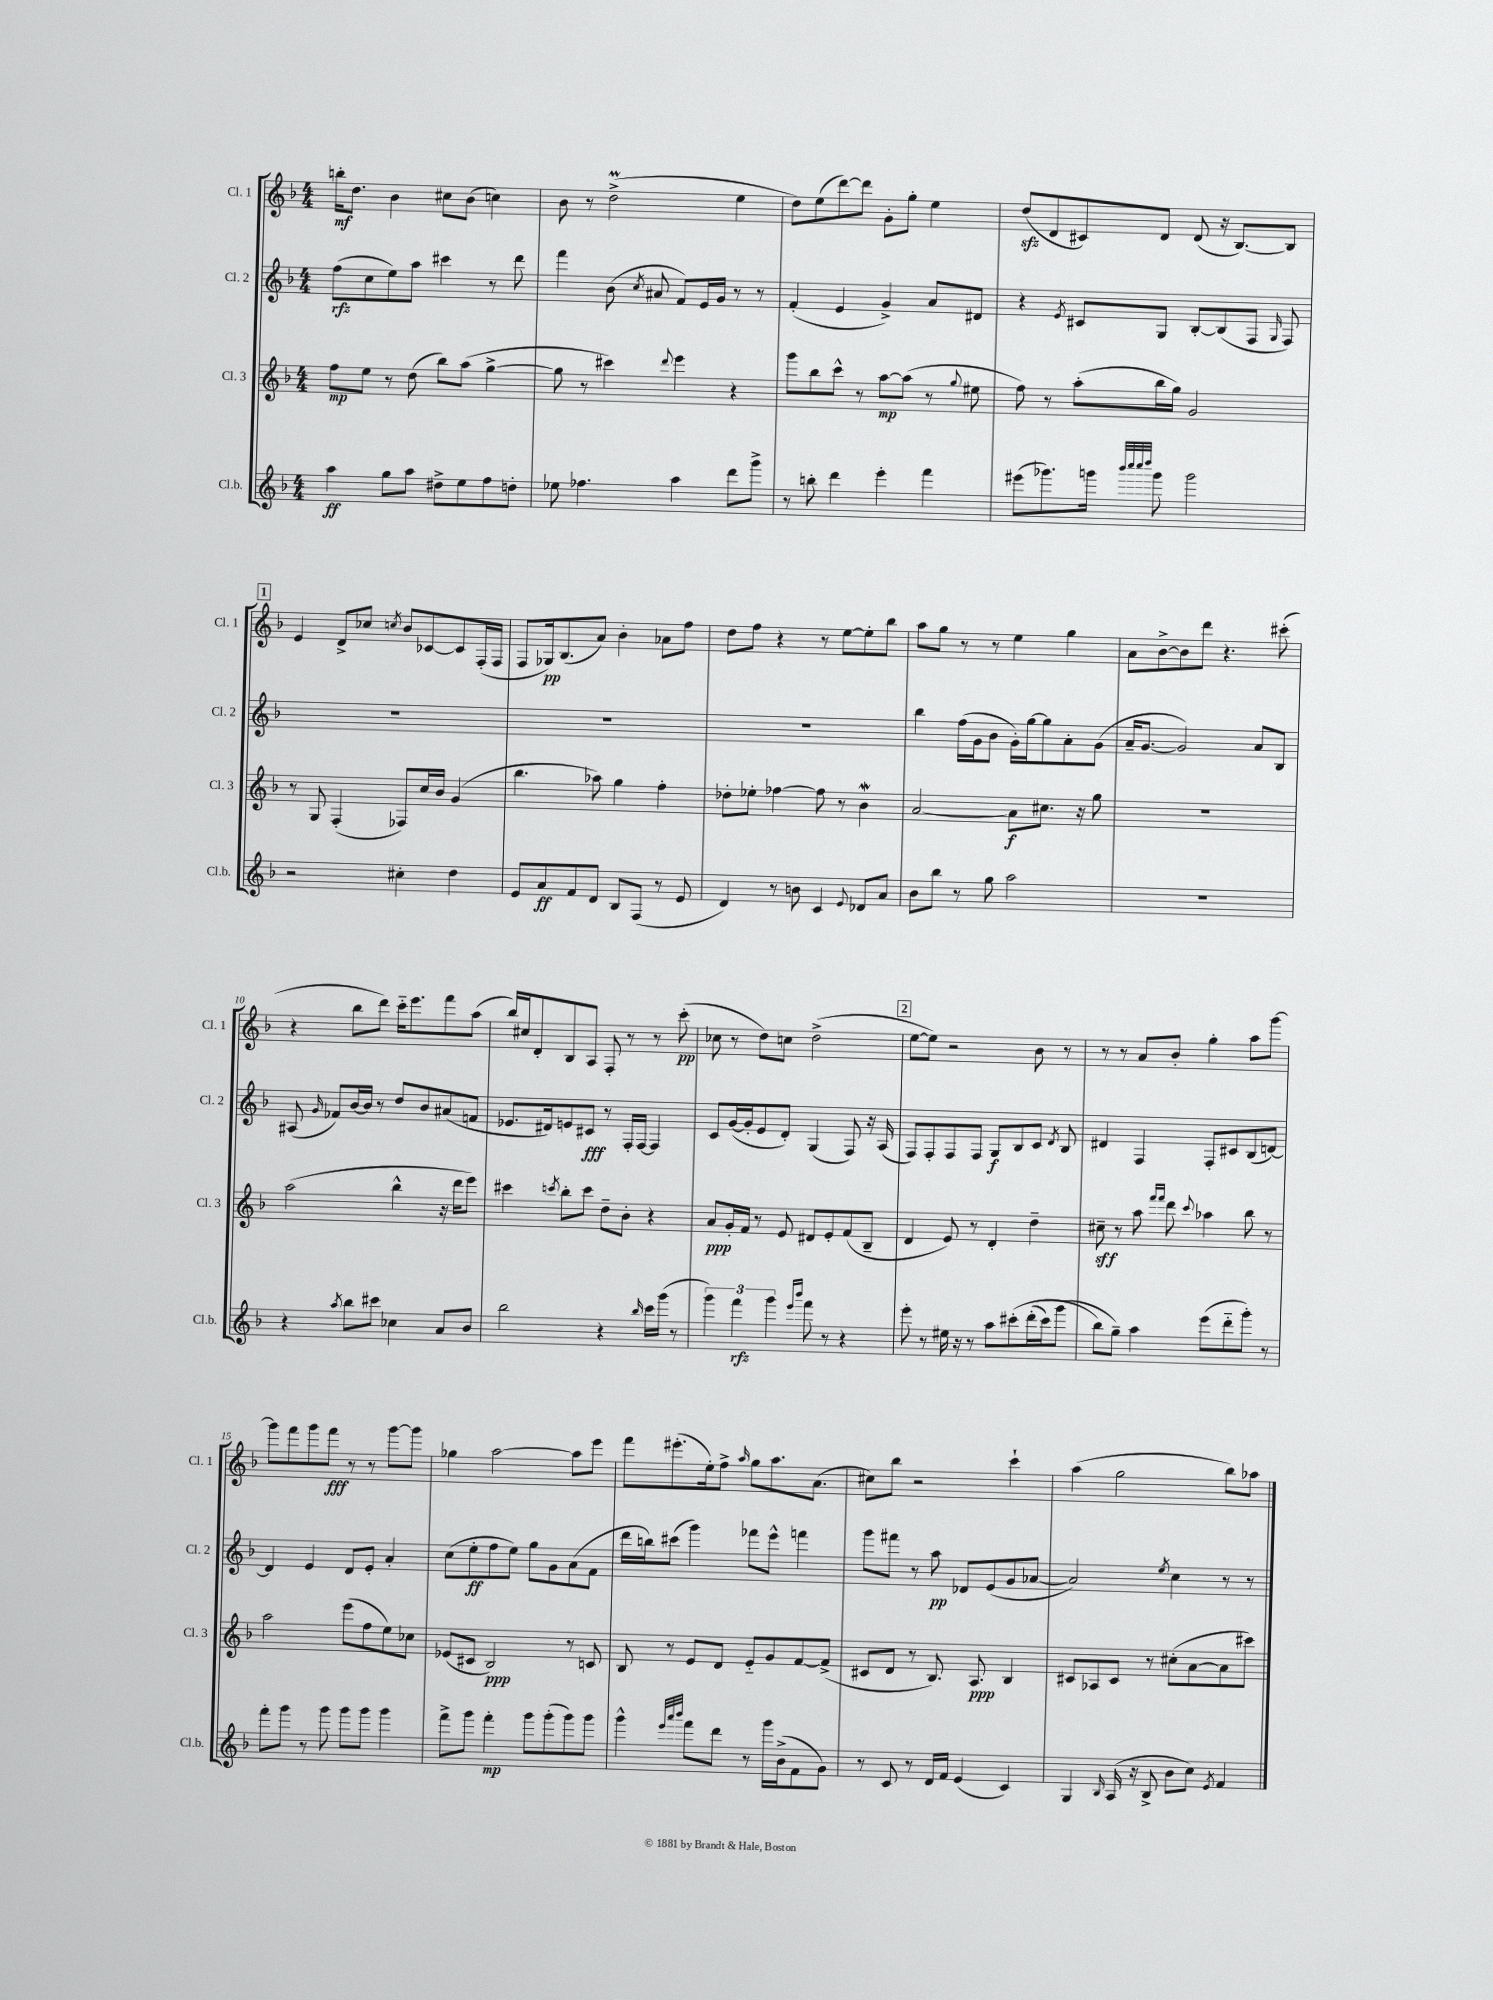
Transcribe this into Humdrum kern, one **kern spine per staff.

**kern	**dynam	**kern	**dynam	**kern	**dynam	**kern	**dynam
*part4	*part4	*part3	*part3	*part2	*part2	*part1	*part1
*staff4	*staff4	*staff3	*staff3	*staff2	*staff2	*staff1	*staff1
*I"Cl.b.	*	*I"Cl. 3	*	*I"Cl. 2	*	*I"Cl. 1	*
*I'Cl.b.	*	*I'Cl. 3	*	*I'Cl. 2	*	*I'Cl. 1	*
*clefG2	*	*clefG2	*	*clefG2	*	*clefG2	*
*k[b-]	*	*k[b-]	*	*k[b-]	*	*k[b-]	*
*M4/4	*	*M4/4	*	*M4/4	*	*M4/4	*
=1	=1	=1	=1	=1	=1	=1	=1
4aa\	ff	8ff\L	mp	(8ff\L	rfz	16bbn'\KL	mf
.	.	.	.	.	.	8.dd\J	.
.	.	8ee\J	.	8cc\	.	.	.
8gg\L	.	8r	.	8ee\)	.	4b-\	.
8aa\J	.	(8dd\	.	8aa\J	.	.	.
8dd#X^\L	.	8bb-\L)	.	4ccc#X\	.	8cc#X\L	.
8ee\	.	(8aa\J	.	.	.	(8b-\J	.
8ff\	.	[4gg^\	.	8r	.	4ccn\)	.
8ddn'\J	.	.	.	8ddd\	.	.	.
=2	=2	=2	=2	=2	=2	=2	=2
8ee-X\	.	8gg\]	.	4fff\	.	8b-\	.
4.ff-X\	.	8r	.	.	.	8r	.
.	.	4ccc#X\)	.	(8b-\	.	(2ddM^\	.
.	.	.	.	8qcc/	.	.	.
.	.	.	.	8a#X/	.	.	.
.	.	8qqddd/	.	.	.	.	.
4aa\	.	4eee\	.	8f/L)	.	.	.
.	.	.	.	16e/L	.	.	.
.	.	.	.	16g/JJ	.	.	.
8ddd\L	.	4r	.	8r	.	4ee\	.
8ggg^\J	.	.	.	8r	.	.	.
=3	=3	=3	=3	=3	=3	=3	=3
8r	.	8ggg\L	.	(4f'/	.	8dd\L)	.
8bbn'\	.	8bb-\	.	.	.	(8ee\	.
4ddd\	.	8ccc^^\J	.	4e/	.	[8ddd\)	.
.	.	8r	.	.	.	8ddd\J]	.
4eee'\	.	[8aa\L	mp	4g^/)	.	8g'\L	.
.	.	(8aa\J]	.	.	.	8gg'\J	.
4fff\	.	8r	.	8a/L	.	4ee\	.
.	.	8qqgg/	.	.	.	.	.
.	.	8ee#X\	.	8d#X/J	.	.	.
=4	=4	=4	=4	=4	=4	=4	=4
(8eee#X\L	.	8ff\)	.	4r	.	(8ddzz/L	.
8.ggg-X\)	.	8r	.	.	.	8d/	.
.	.	.	.	8qe/	.	.	.
.	.	(8aa'\L	.	8c#X/L	.	8c#X/)	.
16gggn\Jk	.	.	.	.	.	.	.
32qqbbb-/LLL	.	.	.	.	.	.	.
32qqcccc/	.	.	.	.	.	.	.
32qqcccc/	.	.	.	.	.	.	.
32qqdddd/JJJ	.	.	.	.	.	.	.
8ggg\	.	16bb-\L	.	8G/J	.	8d/J	.
.	.	16gg\JJ)	.	.	.	.	.
2ggg\	.	2g/	.	[8B-'/L	.	(8d/	.
.	.	.	.	(8B-/]	.	16r	.
.	.	.	.	.	.	[8.B-/L)	.
.	.	.	.	8F/J	.	.	.
.	.	.	.	16qqG/	.	.	.
.	.	.	.	8F/)	.	8B-/J]	.
!!LO:LB:g=z
!!LO:REH:place=s1:t=1
=5	=5	=5	=5	=5	=5	=5	=5
2r	.	8r	.	1r	.	4e/	.
.	.	8G/	.	.	.	.	.
.	.	(4F'/	.	.	.	8d^/L	.
.	.	.	.	.	.	8cc-X/J	.
.	.	.	.	.	.	8qccn/	.
4cc#X'\	.	8F-X/L)	.	.	.	8b-/L	.
.	.	16cc/L	.	.	.	[8c-X/	.
.	.	16b-/JJ	.	.	.	.	.
4dd\	.	(4g/	.	.	.	8c-/]	.
.	.	.	.	.	.	(16F'/L	.
.	.	.	.	.	.	16F/JJ	.
=6	=6	=6	=6	=6	=6	=6	=6
8e/L	.	4.bb-\	.	1r	.	8F/L	.
8a/	ff	.	.	.	.	16G-X/k)	pp
.	.	.	.	.	.	(8.B-/	.
8f/	.	.	.	.	.	.	.
8d/J	.	8aa-X\)	.	.	.	8a/J)	.
8B-/L	.	4gg\	.	.	.	4b-'\	.
(8F/J	.	.	.	.	.	.	.
8r	.	4ff'\	.	.	.	8a-X\L	.
8e/	.	.	.	.	.	8ff\J	.
=7	=7	=7	=7	=7	=7	=7	=7
4d/)	.	8dd-X'\L	.	1r	.	8dd\L	.
.	.	8ee-X'\J	.	.	.	8ff\J	.
8r	.	[4ff-X\	.	.	.	4r	.
8bn\	.	.	.	.	.	.	.
4c/	.	8ff-\]	.	.	.	8r	.
.	.	8r	.	.	.	[8ee\L	.
8qqe/	.	.	.	.	.	.	.
8d-X/L	.	4b-w\	.	.	.	8ee'\]	.
8a/J	.	.	.	.	.	8bb-\J	.
=8	=8	=8	=8	=8	=8	=8	=8
8b-\L	.	[2a/	.	4bb-\	.	8aa\L	.
8bb-\J	.	.	.	.	.	8gg\J	.
8r	.	.	.	(16ff\LL	.	8r	.
.	.	.	.	16g\J	.	.	.
8gg\	.	.	.	8b-\J	.	8r	.
2aa\	.	8a\L]	f	16g'\LL)	.	4ee\	.
.	.	.	.	[16gg\J	.	.	.
.	.	8.cc#X\J	.	8gg\]	.	.	.
.	.	.	.	8a'\	.	4gg\	.
.	.	16r	.	.	.	.	.
.	.	8gg\	.	(8g\J	.	.	.
=9	=9	=9	=9	=9	=9	=9	=9
1r	.	1r	.	16a~/KL	.	8a\L	.
.	.	.	.	[8.g/J	.	.	.
.	.	.	.	.	.	[8b-^\	.
.	.	.	.	2g/])	.	8b-\]	.
.	.	.	.	.	.	8ddd\J	.
.	.	.	.	.	.	4.r	.
.	.	.	.	8a/L	.	.	.
.	.	.	.	8B-/J	.	(8ccc#X'\	.
!!LO:LB:g=z
=10	=10	=10	=10	=10	=10	=10	=10
4r	.	(2aa\	.	(8A#X/	.	4r	.
.	.	.	.	16qqg/	.	.	.
.	.	.	.	8f-X/L)	.	.	.
8qaa/	.	.	.	.	.	.	.
8bb-\L	.	.	.	[16b-/L	.	8bb-\L	.
.	.	.	.	16b-/JJ]	.	.	.
8ccc#X\J	.	.	.	8r	.	8ddd\J)	.
4cc-X\	.	4bb-^^\	.	8dd/L	.	16ccc\KL	.
.	.	.	.	.	.	8.eee\	.
.	.	.	.	8b-/	.	.	.
8a/L	.	16r	.	(8a#X/	.	8fff\	.
.	.	16ddd\KL	.	.	.	.	.
8b-/J	.	8eee\J)	.	8fn/J	.	(8aa\J	.
=11	=11	=11	=11	=11	=11	=11	=11
2bb-\	.	4ccc#X\	.	8.e-X/L	.	16bb-/LL)	.
.	.	.	.	.	.	16cc#X/J	.
.	.	.	.	.	.	8d'/	.
.	.	.	.	16d#X/k)	.	.	.
.	.	8qcccn/	.	.	.	.	.
.	.	8bb-'\L	.	8en/	.	8B-/	.
.	.	8ccc\J	.	8c#X/J	fff	8A/J	.
4r	.	8dd~\L	.	8r	.	8F'/	.
.	.	8b-'\J	.	16F'/LL	.	8r	.
.	.	.	.	[16F/JJ	.	.	.
16qqbb-/	.	.	.	.	.	.	.
16ccc\LL	.	4r	.	4F/]	.	8r	.
(16ggg\JJ	.	.	.	.	.	.	.
8r	.	.	.	.	.	(8ccc'\	pp
=12	=12	=12	=12	=12	=12	=12	=12
6ggg\)	.	8a/L	ppp	8c/L	.	8cc-X\	.
.	.	16g'/L	.	([16g/L	.	8r	.
6fff\	rfz	.	.	.	.	.	.
.	.	16f/JJ	.	16g'/J]	.	.	.
.	.	8r	.	8e/	.	8dd\L)	.
6ggg\	.	.	.	.	.	.	.
.	.	8e/	.	8d'/J)	.	8ccn\J	.
16qqeee/LL	.	.	.	.	.	.	.
16qqbbb-/JJ	.	.	.	.	.	.	.
8fff\	.	8d#X/L	.	(4G/	.	(2dd^\	.
8r	.	8e'/	.	.	.	.	.
4r	.	(8f/	.	8F/)	.	.	.
.	.	8B-~/J	.	16r	.	.	.
.	.	.	.	(16A/	.	.	.
!!LO:REH:place=s1:t=2
=13	=13	=13	=13	=13	=13	=13	=13
8eee'\	.	4d/	.	8F/L)	.	[8ee\L	.
8r	.	.	.	8F'/	.	8ee\J])	.
16ee#X\	.	8e/)	.	8F/	.	2r	.
16r	.	.	.	.	.	.	.
8r	.	8r	.	8F/J	.	.	.
8aa\L	.	4d'/	.	8G/L	f	.	.
(8ccc#X'\	.	.	.	8B-/	.	.	.
(16ddd'\L	.	4dd~\	.	8c/J	.	8b-\	.
16ccc#\J)	.	.	.	.	.	.	.
.	.	.	.	8qd/	.	.	.
(8ggg\J	.	.	.	8B-/	.	8r	.
=14	=14	=14	=14	=14	=14	=14	=14
8bb-\L)	.	8cc#X~\	sff	4d#X/	.	8r	.
8gg~\J)	.	8r	.	.	.	8r	.
4aa\	.	8aa\	.	4F/	.	8a/L	.
.	.	16qqfff/LL	.	.	.	.	.
.	.	16qqfff/JJ	.	.	.	.	.
.	.	8ddd\	.	.	.	8b-'/J	.
.	.	8qqccc/	.	.	.	.	.
(8eee\L	.	4aa-X\	.	8F'/L	.	4gg'\	.
8ddd\	.	.	.	8c#X/	.	.	.
8ggg'\J)	.	8bb-\	.	(8B-/	.	8aa\L	.
8r	.	8r	.	[8dn/J)	.	[8ggg\J	.
!!LO:LB:g=z
=15	=15	=15	=15	=15	=15	=15	=15
8fff'\L	.	2aa\	.	4d/]	.	8ggg\L]	.
8ggg\J	.	.	.	.	.	8fff\	.
8r	.	.	.	4e/	.	8ggg\	.
8ggg\	.	.	.	.	.	8fff\J	fff
8ggg\L	.	(8eee\L	.	8d/L	.	8r	.
8ggg\J	.	8ff\	.	8e'/J	.	8r	.
4ggg\	.	8ee\)	.	4a'/	.	[8ggg\L	.
.	.	8cc-X\J	.	.	.	8ggg\J]	.
=16	=16	=16	=16	=16	=16	=16	=16
8fff^\L	.	(8e-X/L	.	(8cc\L	.	4gg-X\	.
8ggg\J	.	8c#X/J	.	8ee'\	ff	.	.
4fff'\	mp	2B-/)	ppp	8ff\	.	[2aa\	.
.	.	.	.	8ee\J)	.	.	.
8ggg\L	.	.	.	8gg\L	.	.	.
(8ggg'\	.	.	.	8g\	.	.	.
8ggg\)	.	8r	.	(8a\	.	8aa\L]	.
8ggg\J	.	8cn/	.	8f\J	.	8eee\J	.
=17	=17	=17	=17	=17	=17	=17	=17
4ggg^^\	.	8B-/	.	16ddd\LL	.	8fff\L	.
.	.	.	.	16bbn\J)	.	.	.
.	.	8r	.	(8ccc#X\J	.	(8.eee#X'\	.
32qqeee/LLL	.	.	.	.	.	.	.
32qqaaa/	.	.	.	.	.	.	.
32qqbbb-/JJJ	.	.	.	.	.	.	.
8fff\L	.	8e/L	.	4ggg\)	.	.	.
.	.	.	.	.	.	16ee'\k)	.
8ddd\J	.	8d/J	.	.	.	8ff^\J	.
.	.	.	.	.	.	16qqaa/	.
8r	.	8e/L	.	8fff-X\L	.	8gg\L	.
16ggg\LL	.	8g/	.	8eee^^\J	.	8.aa\	.
(16b-^\J	.	.	.	.	.	.	.
8f\	.	[8f/	.	4fffn\	.	.	.
.	.	.	.	.	.	(8.a\J	.
8g\J)	.	(8f^/J]	.	.	.	.	.
=18	=18	=18	=18	=18	=18	=18	=18
8r	.	8c#X/L	.	8ggg\L	.	8cc#X\L)	.
8c/	.	8d/J	.	8fff#X\J	.	8bb-\J	.
8r	.	8r	.	8r	.	2r	.
16d/LL	.	8.B-/)	.	8aa\	pp	.	.
16f/JJ	.	.	.	.	.	.	.
(4e/	.	.	.	8d-X/L	.	.	.
.	.	8.A/	ppp	.	.	.	.
.	.	.	.	(8e/	.	.	.
4c/)	.	4B-/	.	8g/	.	4ccc`\	.
.	.	.	.	[8a-X/J	.	.	.
=19	=19	=19	=19	=19	=19	=19	=19
4G/	.	8c#X/L	.	2a-/])	.	(4aa\	.
.	.	8A-X/	.	.	.	.	.
16qqB-/	.	.	.	.	.	.	.
(16A/	.	8c#/J	.	.	.	2gg\	.
16r	.	.	.	.	.	.	.
8B-^/	.	8r	.	.	.	.	.
.	.	.	.	8qee/	.	.	.
8b-\L	.	(8cc#X'\L	.	4cc\	.	.	.
8cc\J)	.	[8a\	.	.	.	.	.
8qe/	.	.	.	.	.	.	.
4f/	.	8a\]	.	8r	.	8bb-\L)	.
.	.	8ccc#X\J)	.	8r	.	8aa-X\J	.
==	==	==	==	==	==	==	==
*-	*-	*-	*-	*-	*-	*-	*-
